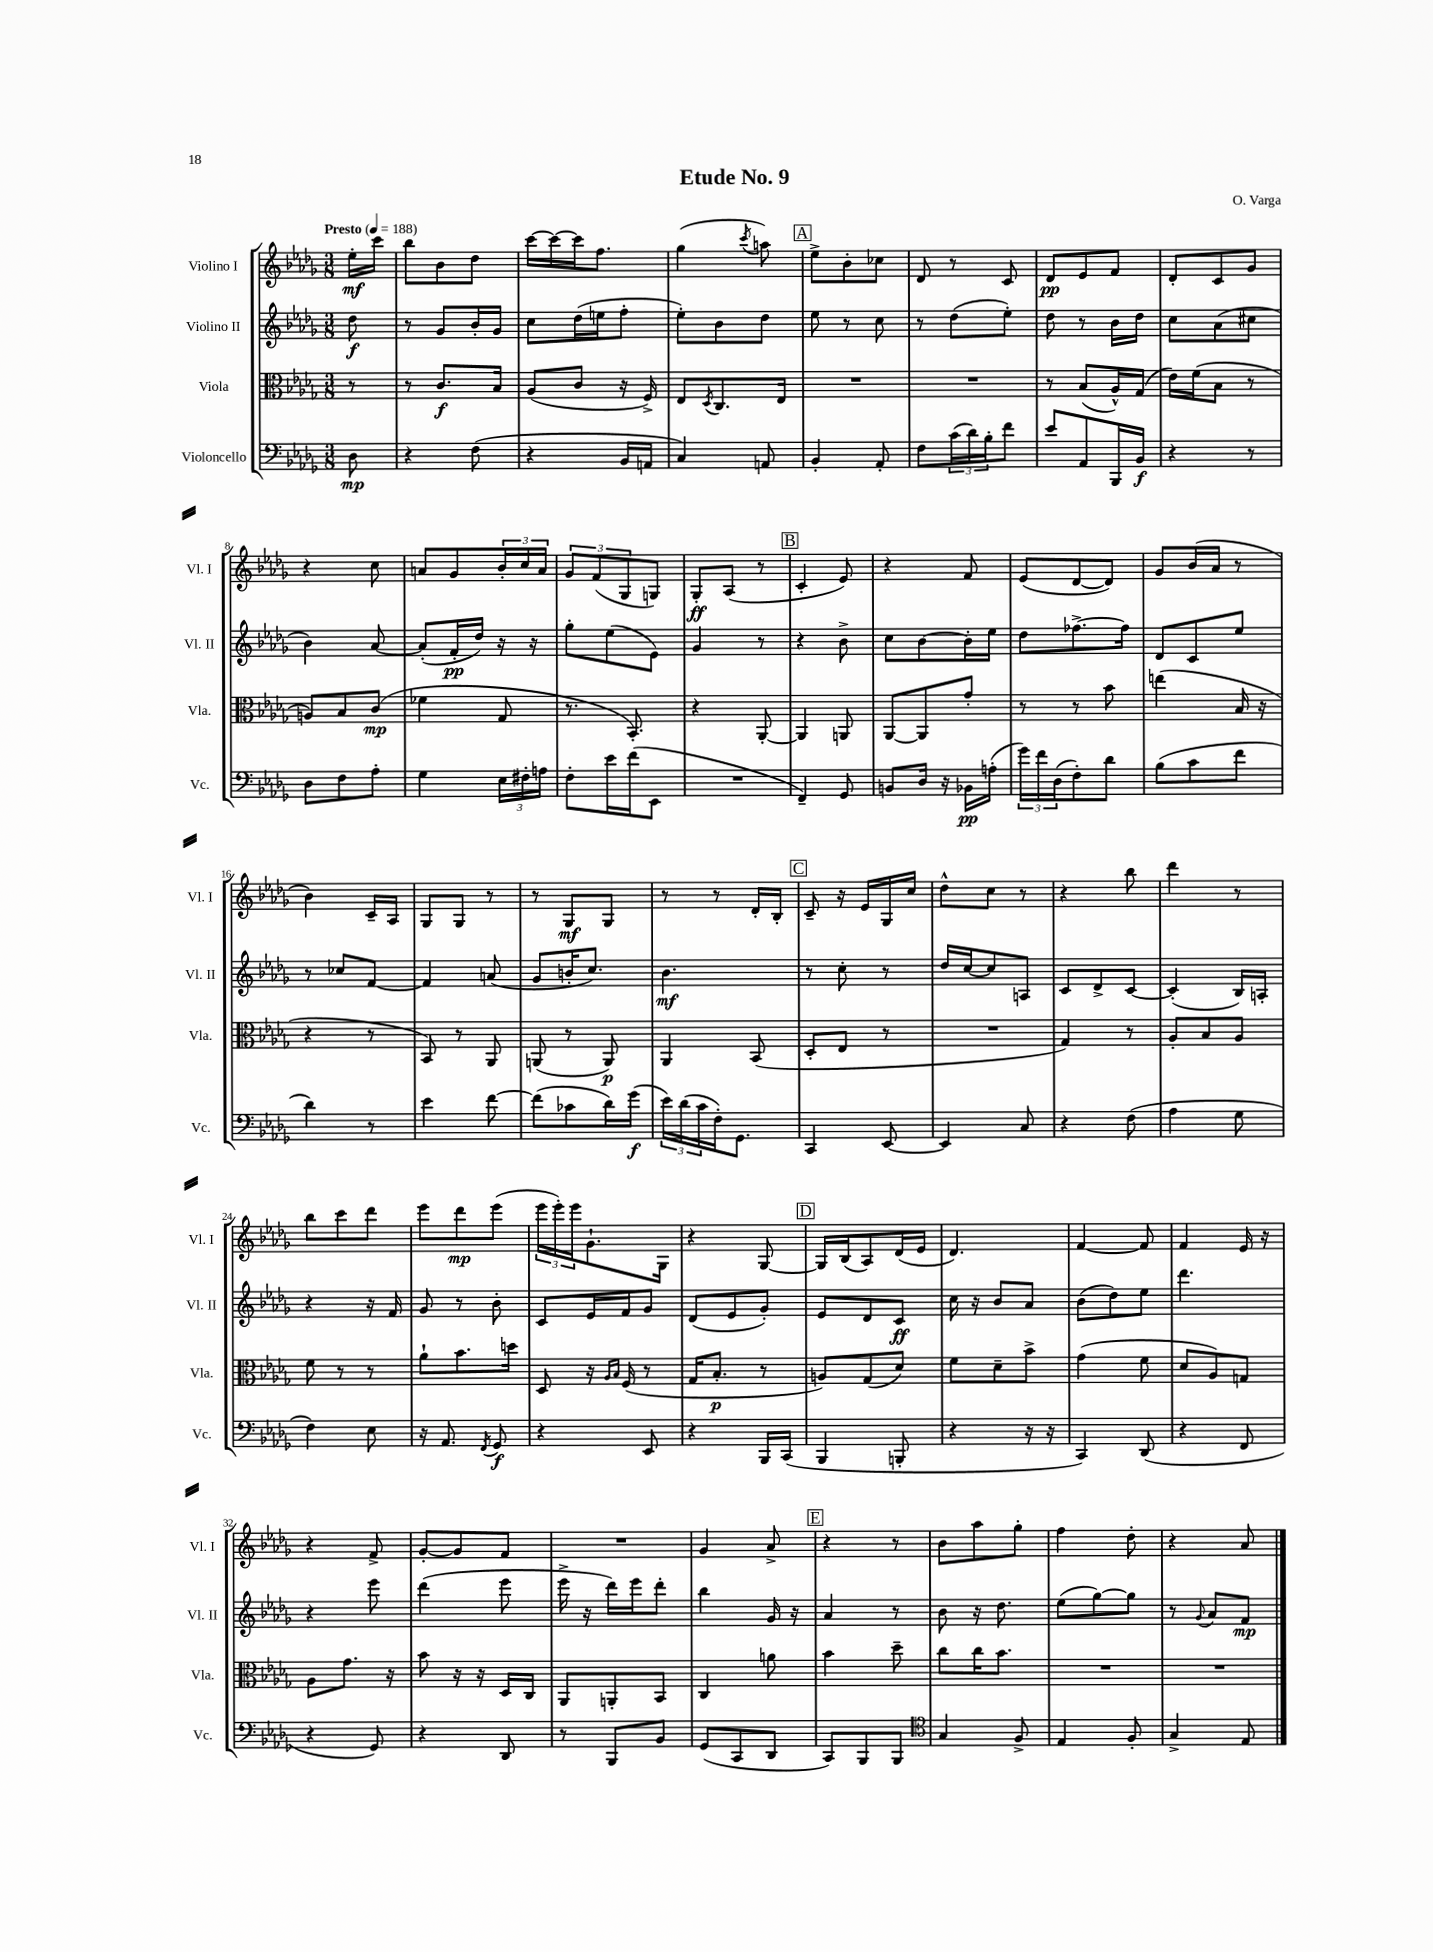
\header { title = "Etude No. 9" composer = "O. Varga" }
<<
\new StaffGroup <<
\new Staff = "s0" \with { instrumentName = "Violino I" shortInstrumentName = "Vl. I" } {
    \clef treble \key des \major \numericTimeSignature \time 3/8 \partial 8 \tempo "Presto" 4 = 188
    ees''16-.\mf c'''16 |
    bes''8 bes'8 des''8 |
    c'''16~ c'''16~ c'''16 f''8. |
    ges''4( \acciaccatura { c'''8 } a''8) |
    \mark \markup { \box "A" } ees''8-> bes'8-. ces''8 |
    des'8 r8 c'8 |
    des'8\pp ees'8 f'8 |
    des'8-. c'8 ges'8 |
    r4 c''8 |
    a'8 ges'8 \tuplet 3/2 { bes'16-. c''16 a'16 } |
    \tuplet 3/2 { ges'8 f'8( ges8 } g8) |
    ges8-.\ff aes8( r8 |
    \mark \markup { \box "B" } c'4-. ees'8) |
    r4 f'8 |
    ees'8( des'8~ des'8) |
    ges'8 bes'16( aes'16 r8 |
    bes'4) c'16-- aes16 |
    ges8 ges8 r8 |
    r8 ges8\mf ges8 |
    r8 r8 des'16-. bes16-. |
    \mark \markup { \box "C" } c'8-- r16 ees'16 ges16 c''16 |
    des''8-^ c''8 r8 |
    r4 bes''8 |
    des'''4 r8 |
    bes''8 c'''8 des'''8 |
    ees'''8 des'''8\mp ees'''8( |
    \tuplet 3/2 { ees'''16 ees'''16-.) ees'''16 } ges'8.-! ges16 |
    r4 ges8~ |
    \mark \markup { \box "D" } ges16 bes16( aes8) des'16( ees'16 |
    des'4.) |
    f'4~ f'8 |
    f'4 ees'16 r16 |
    r4 f'8-> |
    ges'8~-. ges'8 f'8 |
    R4. |
    ges'4 aes'8-> |
    \mark \markup { \box "E" } r4 r8 |
    bes'8 aes''8 ges''8-. |
    f''4 des''8-. |
    r4 aes'8 \bar "|." |
}
\new Staff = "s1" \with { instrumentName = "Violino II" shortInstrumentName = "Vl. II" } {
    \clef treble \key des \major \numericTimeSignature \time 3/8 \partial 8
    des''8\f |
    r8 ges'8 bes'16-. ges'16 |
    c''8 des''16( e''16 f''8-. |
    ees''8-.) bes'8 des''8 |
    \mark \markup { \box "A" } ees''8 r8 c''8 |
    r8 des''8( ees''8-.) |
    des''8 r8 bes'16 des''16 |
    c''8 aes'8( cis''8 |
    bes'4) aes'8~ |
    aes'8-.( f'16-.\pp des''16) r16 r16 |
    ges''8-. ees''8( ees'8) |
    ges'4 r8 |
    \mark \markup { \box "B" } r4 bes'8-> |
    c''8 bes'8~ bes'16-. ees''16 |
    des''8 fes''8.~-> fes''16 |
    des'8 c'8 ees''8 |
    r8 ces''8 f'8~ |
    f'4 a'8( |
    ges'8 b'16-. c''8.) |
    bes'4.\mf |
    \mark \markup { \box "C" } r8 c''8-. r8 |
    des''16 c''16~ c''8 a8 |
    c'8 des'8-> c'8~ |
    c'4-.( bes16) a16-. |
    r4 r16 f'16 |
    ges'8 r8 bes'8-. |
    c'8 ees'16 f'16 ges'8 |
    des'8( ees'8 ges'8-.) |
    \mark \markup { \box "D" } ees'8 des'8 c'8\ff |
    c''16 r16 bes'8 aes'8 |
    bes'8( des''8) ees''8 |
    des'''4. |
    r4 ees'''8 |
    des'''4( ees'''8 |
    ees'''16-> r16 des'''16) ees'''16 des'''8-. |
    bes''4 ges'16 r16 |
    \mark \markup { \box "E" } aes'4 r8 |
    bes'8 r16 des''8. |
    ees''8( ges''8~) ges''8 |
    r8 \appoggiatura { ges'8 } aes'8 f'8\mp \bar "|." |
}
\new Staff = "s2" \with { instrumentName = "Viola" shortInstrumentName = "Vla." } {
    \clef alto \key des \major \numericTimeSignature \time 3/8 \partial 8
    r8 |
    r8 c'8.\f bes16 |
    aes8( c'8 r16 f16->) |
    ees8 \acciaccatura { des8 } c8. ees16 |
    \mark \markup { \box "A" } R4. |
    R4. |
    r8 bes8( aes16-^) ges16( |
    ees'16) f'16( bes8 r8 |
    a8) bes8 c'8\mp( |
    fes'4 ges8 |
    r8. bes,8.-.) |
    r4 aes,8~-. |
    \mark \markup { \box "B" } aes,4 a,8 |
    aes,8~ aes,8 ges'8-. |
    r8 r8 bes'8 |
    e''4( bes16 r16 |
    r4 r8 |
    bes,8) r8 aes,8 |
    a,8( r8 a,8\p) |
    aes,4 bes,8( |
    \mark \markup { \box "C" } des8-. ees8 r8 |
    R4. |
    ges4) r8 |
    aes8-. bes8 aes8 |
    f'8 r8 r8 |
    aes'8-! bes'8. d''16 |
    des8 r16 \grace { aes16 bes16 } f16( r8 |
    ges16 bes8.-.\p r8 |
    \mark \markup { \box "D" } a8) ges8( des'8) |
    f'8 des'8-- bes'8-> |
    ges'4( f'8 |
    des'8 aes8) g8 |
    aes8 ges'8. r16 |
    bes'8 r16 r16 des16 c16 |
    aes,8 a,8-. bes,8 |
    c4 a'8 |
    \mark \markup { \box "E" } bes'4 des''8-- |
    c''8 c''16 bes'8. |
    R4. |
    R4. \bar "|." |
}
\new Staff = "s3" \with { instrumentName = "Violoncello" shortInstrumentName = "Vc." } {
    \clef bass \key des \major \numericTimeSignature \time 3/8 \partial 8
    des8\mp |
    r4 f8( |
    r4 bes,16 a,16 |
    c4) a,8 |
    \mark \markup { \box "A" } bes,4-. aes,8-. |
    f8 \tuplet 3/2 { c'16( des'16) bes16-. } f'8 |
    ees'8 aes,8 bes,,16 bes,16\f |
    r4 r8 |
    des8 f8 aes8-. |
    ges4 \tuplet 3/2 { ees16 fis16-. a16 } |
    f8-. ees'16 f'16( ees,8 |
    R4. |
    \mark \markup { \box "B" } f,4--) ges,8 |
    b,8 des16 r16 bes,16\pp a16-.( |
    \tuplet 3/2 { ges'16) f'16 des16( } f8-.) des'8 |
    bes8( c'8 f'8 |
    des'4) r8 |
    ees'4 f'8~ |
    f'8( ces'8 des'16) ges'16\f( |
    \tuplet 3/2 { ees'16) des'16( c'16 } f16-.) ges,8. |
    \mark \markup { \box "C" } c,4 ees,8~ |
    ees,4 c8 |
    r4 f8( |
    aes4 ges8 |
    f4) ees8 |
    r16 aes,8. \acciaccatura { f,8 } ges,8\f |
    r4 ees,8 |
    r4 bes,,16 c,16( |
    \mark \markup { \box "D" } bes,,4 b,,8-. |
    r4 r16 r16 |
    c,4) des,8( |
    r4 f,8 |
    r4 ges,8) |
    r4 des,8 |
    r8 bes,,8 bes,8 |
    ges,8( c,8 des,8 |
    \mark \markup { \box "E" } c,8) bes,,8 bes,,8 |
    \clef tenor ges4 f8-> |
    ees4 f8-. |
    ges4-> ees8 \bar "|." |
}
>>
>>
